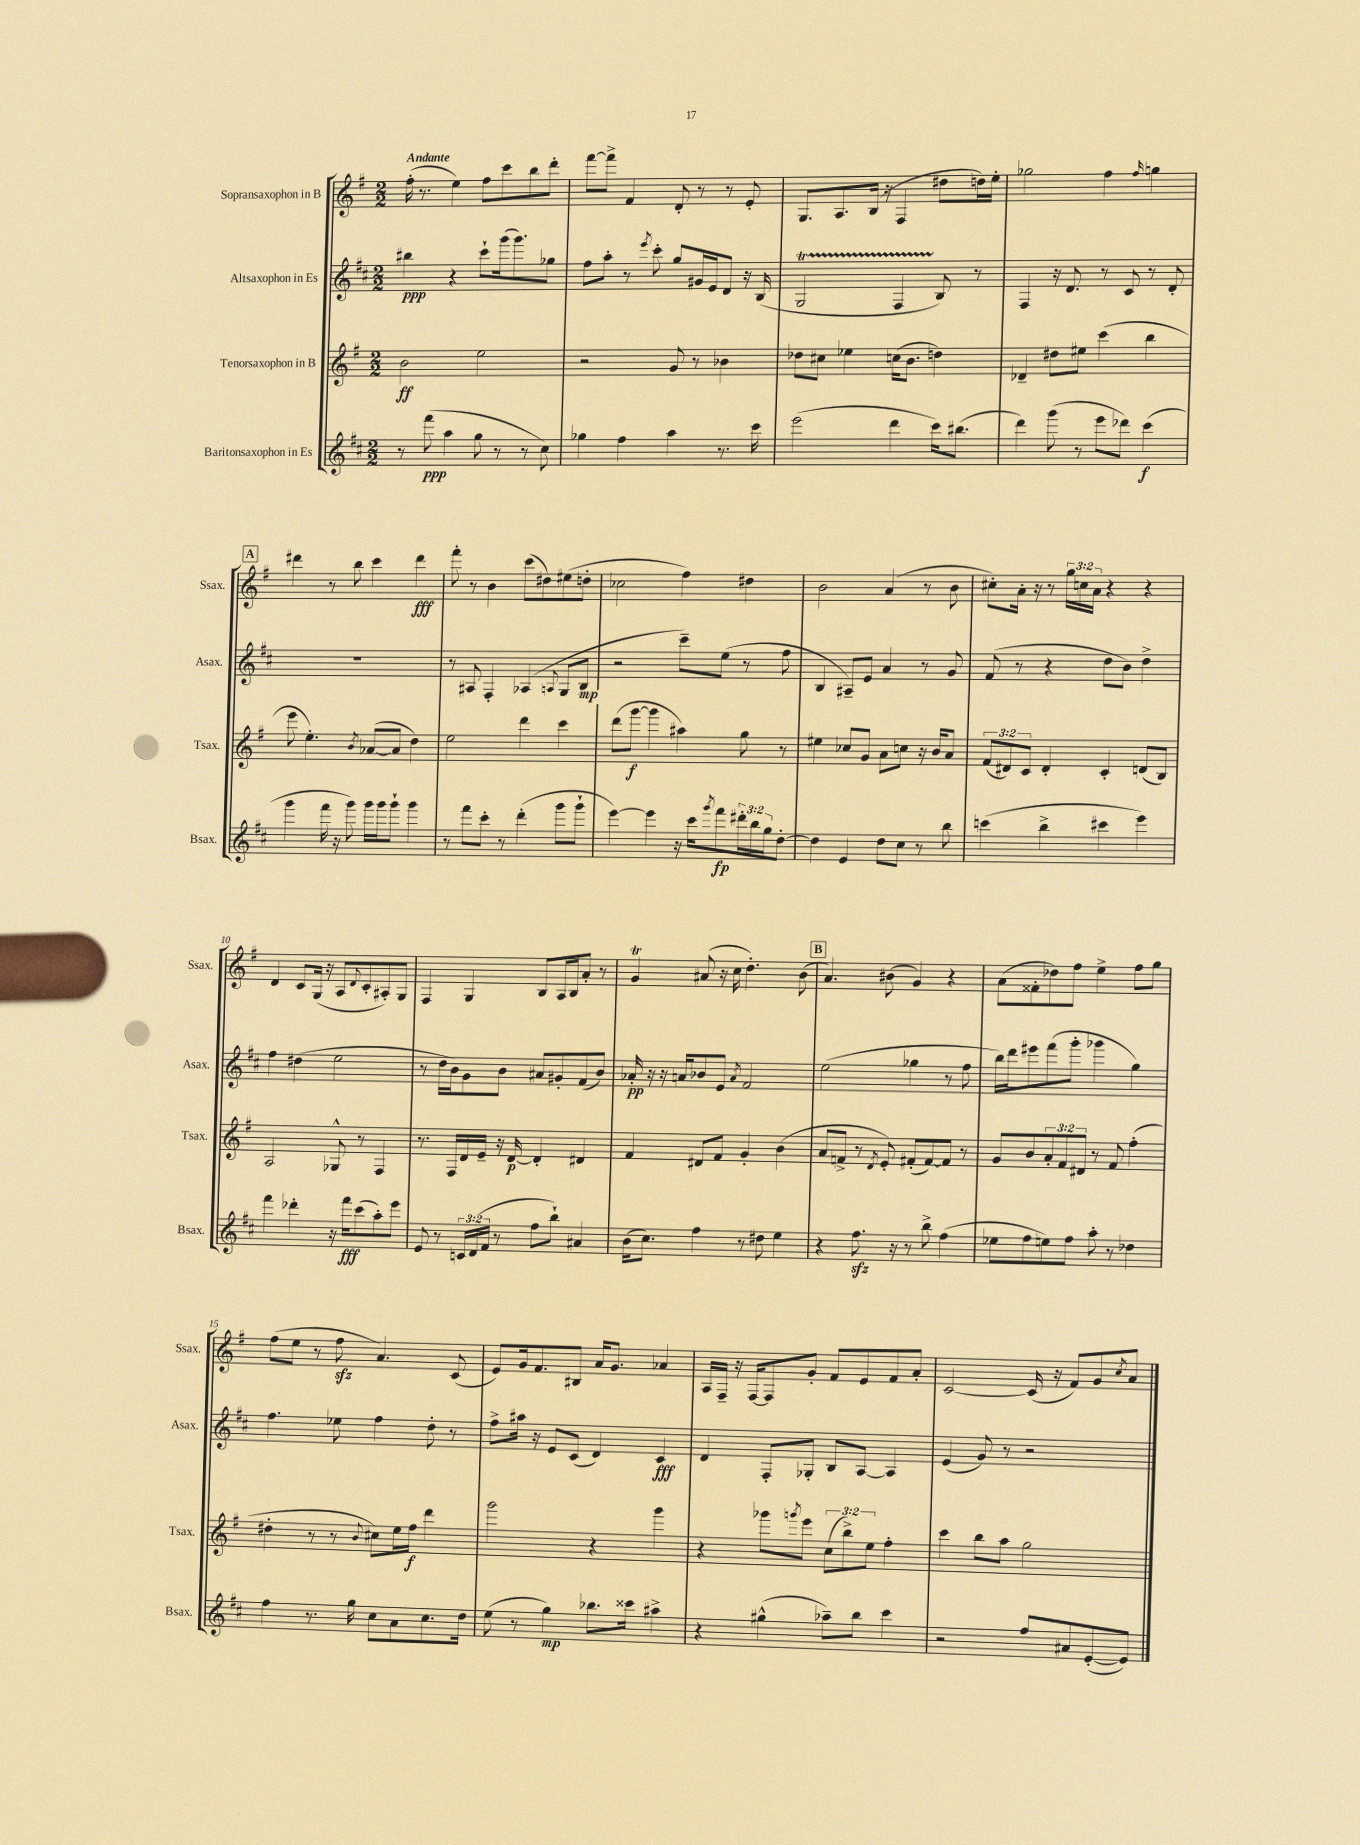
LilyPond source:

<<
\new StaffGroup <<
\new Staff = "s0" \with { instrumentName = "Sopransaxophon in B" shortInstrumentName = "Ssax." } {
    \clef treble \key g \major \numericTimeSignature \time 2/2 \override Staff.TupletNumber.text = #tuplet-number::calc-fraction-text \tempo "Andante"
    fis''16-.( r8. e''4) fis''8 c'''8 b''8 d'''8-. |
    fis'''8~ fis'''8-> fis'4 d'8-. r8 r8 e'8-. |
    g8. a8. b16( r16 fis4 dis''8 d''16) e''16-. |
    ges''2 fis''4 \grace { fis''16 } g''4 |
    \mark \markup { \box "A" } dis'''4 r8 b''8 c'''4 dis'''4\fff |
    fis'''8-. r8 b'4 c'''8( dis''8) eis''8( d''8-. |
    ces''2 fis''4) dis''4 |
    b'2 a'4( r8 b'8 |
    cis''8-.) a'16-. r16 r8 \tuplet 3/2 { g''16 c''16 a'16 } r4 r4 |
    d'4 c'8 g16( r16 a8 \appoggiatura { d'8 } c'8-. ais8-.) g8 |
    fis4 g4 b8 a16 b16 a'8-. r8 |
    g'4\trill ais'8( r16 c''16 d''4.-.) b'8( |
    \mark \markup { \box "B" } a'4.) bis'8( g'4) r4 |
    a'8( fisis'8-. des''8) fis''8 e''4-> fis''8 g''8 |
    fis''8( e''8 r8 fis''8\sfz a'4.) c'8( |
    e'8) g'16 fis'8. bis8 a'16 g'8. aes'4 |
    a16 fis16-- r16 fis16~ fis8 g'8-. fis'8 e'8 fis'8 a'8-. |
    c'2~ c'16( r16 fis'8) g'8 \acciaccatura { c''8 } a'8 \bar "|." |
}
\new Staff = "s1" \with { instrumentName = "Altsaxophon in Es" shortInstrumentName = "Asax." } {
    \clef treble \key d \major \numericTimeSignature \time 2/2
    bis''4\ppp r4 cis'''8-! g'''16( g'''8.) ges''8 |
    fis''8 a''8-. r8 \acciaccatura { e'''8 } cis'''8-. g''8 gis'16 e'16 d'8 r16 b16( |
    g2\startTrillSpan fis4 b8\stopTrillSpan) r8 |
    fis4 r16 d'8. r8 cis'8 r8 d'8-. |
    \mark \markup { \box "A" } R1 |
    r8 ais8 fis4-. aes4( \appoggiatura { a8 } g8 b8\mp |
    r2 cis'''8--) e''8( r8 fis''8 |
    b4 ais8--) e'8 a'4 r8 g'8 |
    fis'8( r8 r4 d''8 b'8) d''4-> |
    fis''4 dis''4( e''2 |
    r8 d''16 b'16) g'8 b'8 ais'8 gis'8-. fis'8( b'8) |
    aes'16-.\pp r16 r16 a'16 bes'8 e'8 \acciaccatura { a'8 } fis'2 |
    \mark \markup { \box "B" } e''2( ges''4 r8 fis''8 |
    b''16) d'''16 eis'''8 fis'''8( g'''8-. ges'''4 g''4) |
    fis''4. ees''8 fis''4 d''8-. r8 |
    fis''8-> ais''16 r16 e'8 cis'8( d'4) cis'4\fff |
    d'4 fis8-. ges8-. b8 a8~ a4 |
    e'4( g'8) r8 r2 \bar "|." |
}
\new Staff = "s2" \with { instrumentName = "Tenorsaxophon in B" shortInstrumentName = "Tsax." } {
    \clef treble \key g \major \numericTimeSignature \time 2/2 \override Staff.TupletNumber.text = #tuplet-number::calc-fraction-text
    b'2\ff e''2 |
    r2 g'8 r8 bes'4 |
    des''8 cis''8 ees''4 c''16( b'8. d''4) |
    des'4-- dis''8 eis''8 c'''4( b''4 |
    \mark \markup { \box "A" } e'''8 e''4.-.) \acciaccatura { b'8 } aes'8~( aes'8 d''4) |
    e''2 d'''4 c'''4 |
    d'''8( g'''8~\f g'''4 ais''4) g''8 r8 |
    eis''4 ces''8 g'8 a'8 c''8 r16 b'16 a'8 |
    \tuplet 3/2 { fis'8( dis'8) c'8 } dis'4-. c'4-. d'8( b8) |
    a2 ges8-^ r8 fis4 |
    r8. fis16 d'16 e'16-- r16 d'16~\p d'4-. dis'4 |
    fis'4 dis'8 fis'8 g'4-. b'4( |
    \mark \markup { \box "B" } a'8 f'8-> r8 \acciaccatura { d'8 } e'8-.) fis'8-.( fis'8~) fis'8 r8 |
    g'8 b'8 \tuplet 3/2 { a'8-. fis'8 dis'8 } r8 fis'8 fis''4-.( |
    dis''4-. r8 r8 \appoggiatura { b'8 } cis''8) e''16 fis''16\f d'''4 |
    g'''2 r4 g'''4 |
    r4 ges'''8 \acciaccatura { g'''8 } e'''8 \tuplet 3/2 { c''8( b''8->) e''8 } fis''4-. |
    c'''4 b''8 a''8 g''2 \bar "|." |
}
\new Staff = "s3" \with { instrumentName = "Baritonsaxophon in Es" shortInstrumentName = "Bsax." } {
    \clef treble \key d \major \numericTimeSignature \time 2/2 \override Staff.TupletNumber.text = #tuplet-number::calc-fraction-text
    r8 fis'''8\ppp( a''4 g''8 r8 r8 cis''8) |
    ges''4 fis''4 a''4 r8. cis'''16 |
    e'''2( d'''4 cis'''16) bis''8.( |
    d'''4) g'''8( r8 e'''8 des'''8) cis'''4\f( |
    \mark \markup { \box "A" } g'''4 fis'''16 r16 g'''8) g'''16 g'''16 g'''8-! g'''4 |
    r8 fis'''8 cis'''8-. r8 d'''4-.( g'''8 g'''8-! |
    e'''4~) e'''4 r16 cis'''16 \acciaccatura { g'''8 } fis'''8\fp \tuplet 3/2 { dis'''16-. b''16 g''16 } d''8~-. |
    d''4 e'4 d''8 cis''8 r8 b''8 |
    c'''4( b''4-> cis'''4 e'''4) |
    fis'''4 des'''4-. r16 fis'''16\fff cis'''8( a''8-.) e'''8 |
    e'8 r8 \tuplet 3/2 { c'16 d'16( fis'16 } r8 fis''8 b''8-!) ais'4 |
    b'16( cis''8.) fis''4 r8 dis''8 e''4 |
    \mark \markup { \box "B" } r4 fis''8.\sfz r16 r8 b''8-> fis''4( |
    ees''8 fis''8 e''8) fis''8 a''8-. r8 des''4 |
    fis''4 r8. g''16 cis''8 a'8 cis''8. d''16 |
    e''8( r8 g''4\mp) bes''8. cisis'''16 ais''4-> |
    r4 gis''4-^( aes''8--) b''8 cis'''4 |
    r2 fis''8 ais'8 e'8~-.( e'8) \bar "|." |
}
>>
>>
